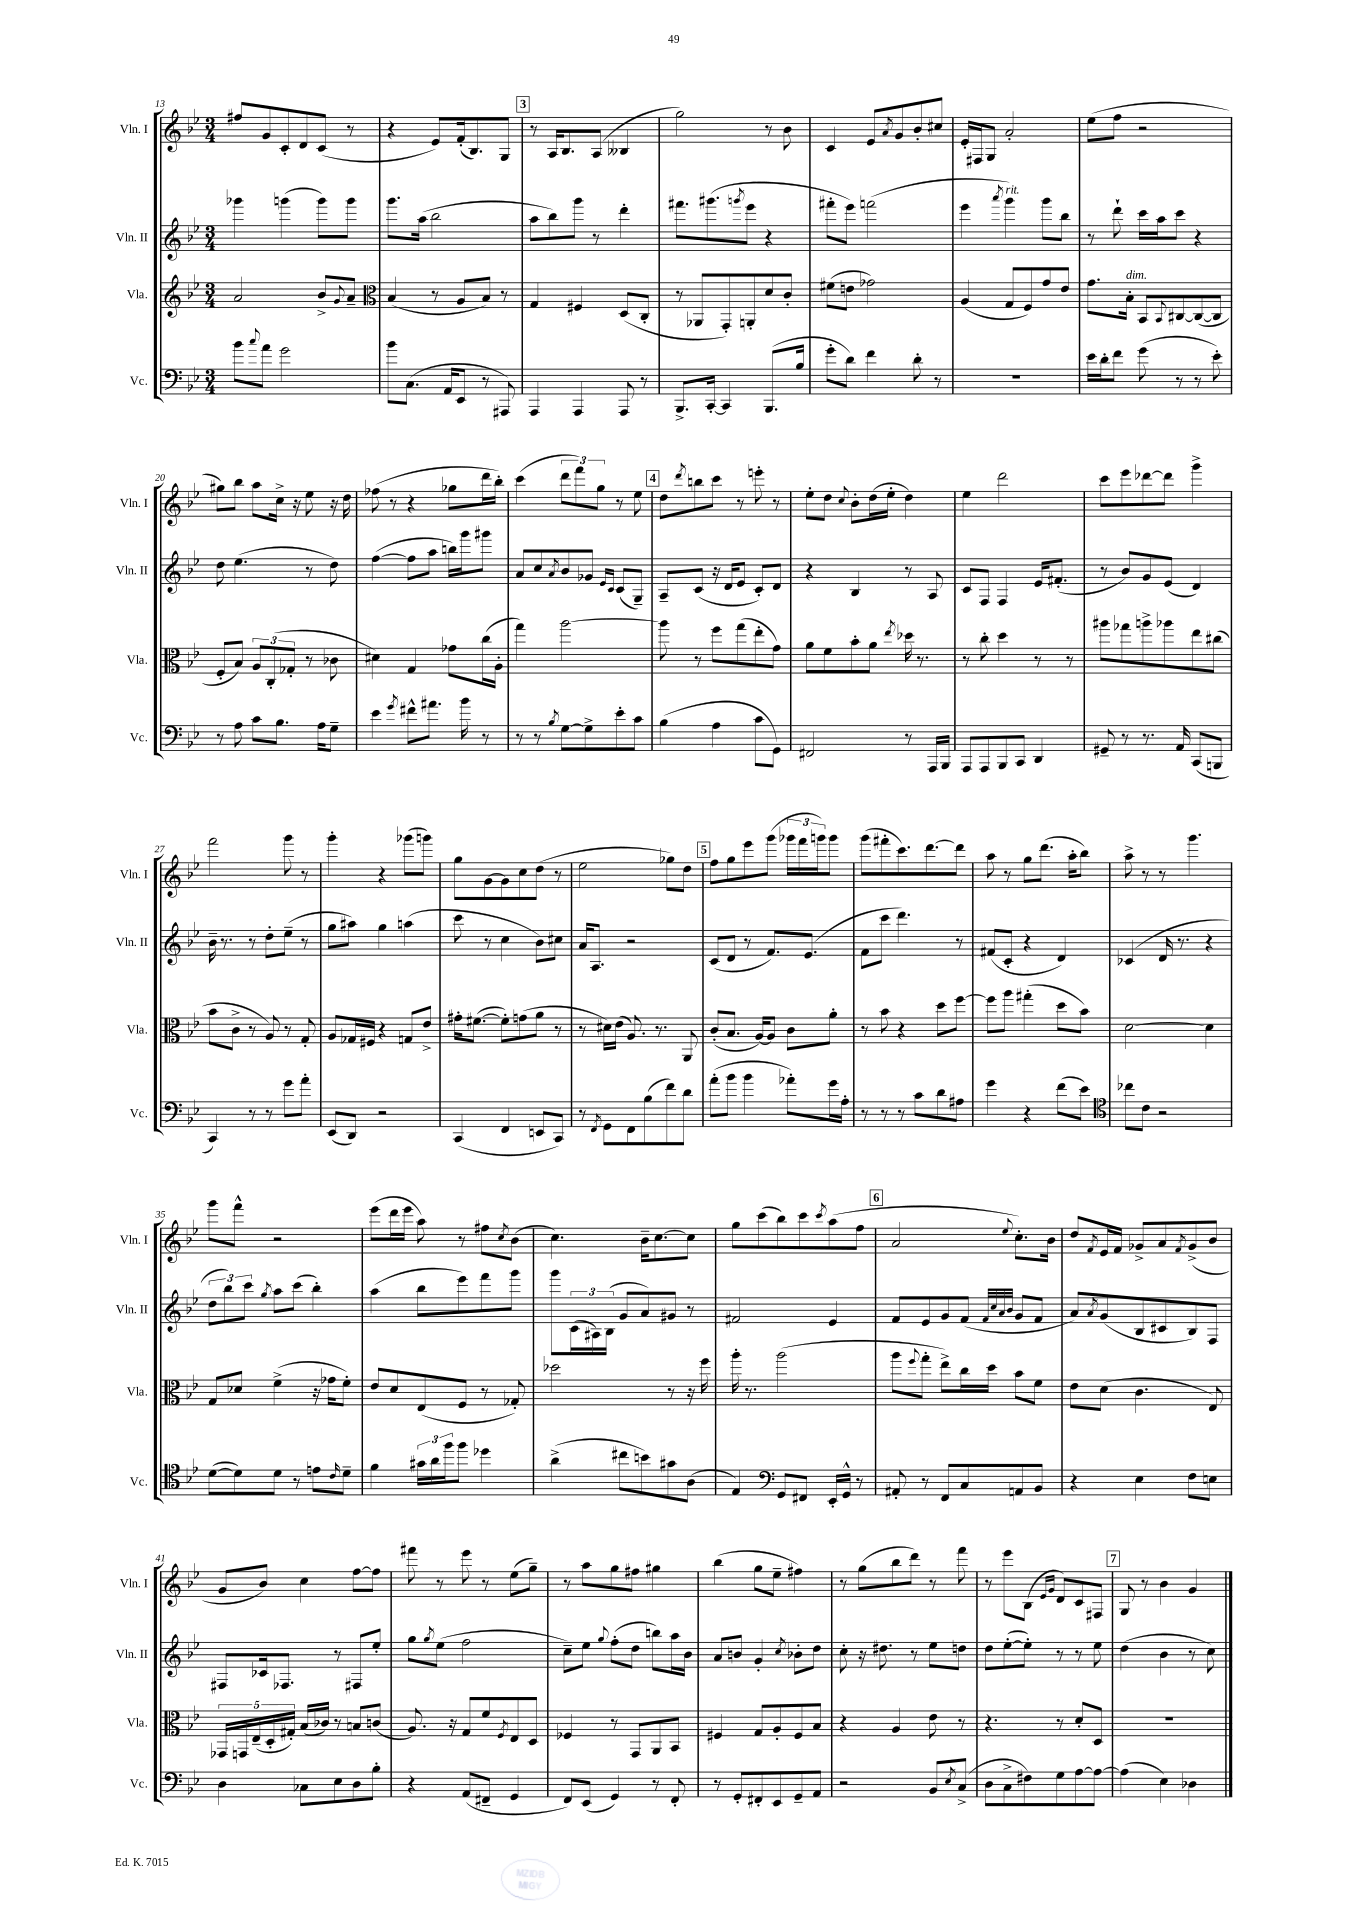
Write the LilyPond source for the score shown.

<<
\new StaffGroup <<
\new Staff = "s0" \with { instrumentName = "Vln. I" shortInstrumentName = "Vln. I" } {
    \clef treble \key bes \major \numericTimeSignature \time 3/4
    fis''8 g'8 c'8-. d'8 c'8( r8 |
    r4 ees'8) f'16-.( bes8.) g8 |
    \mark \markup { \box "3" } r8 a16 bes8. a8( beses4 |
    g''2) r8 bes'8 |
    c'4 ees'8 \acciaccatura { a'8 } g'8 bes'8-. cis''8 |
    ees'16-. fis16 g8 a'2-. |
    ees''8( f''8 r2 |
    gis''8) bes''8 a''8 c''16-> r16 ees''8 r16 d''16 |
    fes''8( r8 r4 ges''8 d'''16 bes''16-.) |
    c'''4( \tuplet 3/2 { d'''8 f'''8) g''8 } r8 ees''8 |
    \mark \markup { \box "4" } d''8 \acciaccatura { d'''8 } b''8 c'''8 r8 e'''8-. r8 |
    ees''8-. d''8 \appoggiatura { c''8 } bes'8-. d''16( ees''16-. d''4) |
    ees''4 d'''2 |
    c'''8 ees'''8 des'''8~ des'''8 g'''4-> |
    f'''2 g'''8 r8 |
    g'''4-. r4 ges'''8( g'''8) |
    g''8 g'8~ g'8 c''8 d''8( r8 |
    ees''2 ges''8) d''8 |
    \mark \markup { \box "5" } f''8 g''8 ees'''8 g'''8( \tuplet 3/2 { ges'''16 f'''16 g'''16) } g'''8 |
    g'''8( fis'''8-. c'''8.) d'''8.~ d'''8 |
    a''8 r8 g''8 d'''8.( a''16-. bes''8) |
    a''8-> r8 r8 g'''4. |
    g'''8 f'''8-^ r2 |
    ees'''8( d'''16 ees'''16 a''8) r8 fis''8 \acciaccatura { c''8 } bes'8( |
    c''4.) bes'16-- c''8.~ c''8 |
    g''8 c'''8( bes''8) c'''8 \acciaccatura { c'''8 } a''8( f''8 |
    \mark \markup { \box "6" } a'2 \appoggiatura { ees''8 } c''8.-.) bes'16 |
    d''8 \acciaccatura { f'8 } ees'16 f'16 ges'8-> a'8 \acciaccatura { f'8 } ges'8->( bes'8 |
    g'8 bes'8) c''4 f''8~ f''8 |
    fis'''8 r8 ees'''8 r8 ees''8( g''8--) |
    r8 a''8 g''8 fis''8 gis''4 |
    bes''4( g''8 ees''8-- fis''4) |
    r8 g''8( bes''8 d'''8) r8 f'''8 |
    r8 ees'''8 bes8( \grace { ees'16 g'16 } d'8) c'8 fis8 |
    \mark \markup { \box "7" } g8 r8 bes'4 g'4 \bar "|." |
}
\new Staff = "s1" \with { instrumentName = "Vln. II" shortInstrumentName = "Vln. II" } {
    \clef treble \key bes \major \numericTimeSignature \time 3/4
    ges'''4 g'''4( g'''8) g'''8 |
    g'''8. a''16( bes''2 |
    \mark \markup { \box "3" } a''8 bes''8) g'''8 r8 d'''4-. |
    fis'''8. gis'''8.( \acciaccatura { g'''8 } ees'''8 r4 |
    fis'''8-. ees'''8) f'''2( |
    ees'''4 \acciaccatura { a'''8 } g'''4^\markup { \italic "rit." }) g'''8 bes''8 |
    r8 d'''8-! c'''16 a''16 c'''8 r4 |
    d''8 ees''4.( r8 d''8) |
    f''4~( f''8 a''8 b''16) g'''16 gis'''8 |
    a'8 c''8 \acciaccatura { a'8 } bes'8 ges'8 \grace { ees'16 c'16 } c'8( g8--) |
    \mark \markup { \box "4" } a8-- c'8( r16 d'16 ees'8 c'8-.) d'8 |
    r4 bes4 r8 a8 |
    c'8 f8 f4 ees'16 fis'8.-.( |
    r8 bes'8) g'8 ees'8( d'4) |
    bes'16-- r8. r8 d''8-. ees''8--( r8 |
    g''8 ais''8) g''4 a''4( |
    c'''8 r8 c''4 bes'8) cis''8 |
    a'16 a8. r2 |
    \mark \markup { \box "5" } c'8( d'8 r8 f'8.) ees'8.( |
    f'8 c'''8 d'''4.) r8 |
    fis'8( c'8-. r4 d'4) |
    ces'4( d'16 r8. r4 |
    \tuplet 3/2 { d''8 bes''8) c'''8 } \acciaccatura { g''8 } a''8 c'''8( bes''4-.) |
    a''4( bes''8 ees'''8) f'''8 g'''8 |
    g'''8 \tuplet 3/2 { c'16( ais16) bes16( } g'8 a'8) gis'8 r8 |
    fis'2 ees'4 |
    \mark \markup { \box "6" } f'8 ees'8 g'8 f'8( \grace { f'32 c''32 a'32 bes'32 } g'8 f'8 |
    a'8) \acciaccatura { a'8 } g'8( bes8 cis'8 bes8) f8 |
    fis8 ces'16 fes8. r8 fis8 ees''8-. |
    g''8 \acciaccatura { g''8 } ees''8( f''2 |
    c''8--) ees''8 \appoggiatura { g''8 } f''8-.( d''8 b''8) a''16 bes'16 |
    a'8 b'8 g'4-. \acciaccatura { c''8 } bes'8-. d''8 |
    c''8-. r16 dis''8. r8 ees''8 d''8 |
    d''8 ees''8~-.( ees''8-.) r8 r8 ees''8 |
    \mark \markup { \box "7" } d''4( bes'4 r8 c''8) \bar "|." |
}
\new Staff = "s2" \with { instrumentName = "Vla." shortInstrumentName = "Vla." } {
    \clef treble \key bes \major \numericTimeSignature \time 3/4
    a'2 bes'8-> \appoggiatura { g'8 } a'8-- |
    \clef alto bes4( r8 a8 bes8) r8 |
    \mark \markup { \box "3" } g4 fis4 d8( c8-. |
    r8 aes,8 g,8-.) a,8-. d'8 c'8-. |
    fis'8( e'8 ges'2) |
    a4( g8 f8) g'8 ees'8 |
    g'8. bes16-.^\markup { \italic "dim." } bes,8 \appoggiatura { bes,8 } cis8~ cis8~( cis8 |
    f8-. bes8) \tuplet 3/2 { a8 c8-.( ges8-. } r8 ces'8 |
    dis'4) g4 ges'8 c''16( a16-. |
    g''4) a''2~ |
    \mark \markup { \box "4" } a''8 r8 f''8 g''8( ees''8-. g'8) |
    a'8 f'8 bes'8-. a'8 \acciaccatura { ees''8 } des''16 r8. |
    r8 c''8-. d''4 r8 r8 |
    ais''8 ges''8 a''8-> aes''8 ees''8 cis''8( |
    bes'8 c'8-> r8 a8) r8 g8-. |
    a8 ges16 fis16 r4 g8 ees'8-> |
    gis'16-. fis'8.~( fis'8-.) g'8( a'8 r8 |
    r8 dis'16) ees'16( a8.) r8. a,8 |
    \mark \markup { \box "5" } c'8-.( bes8. a16~) a8 c'8 a'8-. |
    r8 bes'8 r4 d''8 f''8~ |
    f''8 a''8 gis''4-.( d''8 bes'8) |
    d'2~ d'4 |
    g8 des'8 f'4->( r16 ges'16 f'8-.) |
    ees'8 d'8 ees8( f8 r8 ges8-.) |
    des''2 r8 r16 f''16 |
    a''16-. r8. a''2( |
    \mark \markup { \box "6" } a''8 \appoggiatura { f''8 } g''8-. ees''8->) c''16 d''16 bes'8 f'8 |
    ees'8 d'8( c'4. ees8) |
    \tuplet 5/4 { ges,16 g,16 ees16--( d16-. gis16-.) } bes16( ces'16) r8 b8 c'8( |
    a8.) r16 g8 f'8 \acciaccatura { f8 } ees8 d8 |
    fes4 r8 g,8 a,8 bes,8 |
    fis4 g8 a8-. fis8 bes8 |
    r4 a4 ees'8 r8 |
    r4. r8 d'8-. d8 |
    \mark \markup { \box "7" } R2. \bar "|." |
}
\new Staff = "s3" \with { instrumentName = "Vc." shortInstrumentName = "Vc." } {
    \clef bass \key bes \major \numericTimeSignature \time 3/4
    bes'8 \appoggiatura { c''8 } a'8 g'2 |
    bes'8 c8.( a,16 ees,8 r8 ais,,8) |
    \mark \markup { \box "3" } a,,4 a,,4 a,,8 r8 |
    bes,,8.-> c,16~-. c,4 bes,,8.( bes16 |
    g'8-. d'8) f'4 d'8-. r8 |
    R2. |
    ees'16 d'16-. f'8 g'8( r8 r8 ees'8-.) |
    r8 a8 c'8 bes8. a16 g8-- |
    ees'4 \acciaccatura { g'8 } fis'8-^ ais'8. bes'16 r8 |
    r8 r8 \acciaccatura { bes8 } g8~ g8-> ees'8-. c'8 |
    \mark \markup { \box "4" } bes4( a4 c'8 g,8) |
    fis,2 r8 a,,16 bes,,16 |
    a,,8 a,,8 bes,,8 c,8 d,4 |
    gis,8-- r8 r8. a,16 c,8( b,,8 |
    c,4) r8 r8 g'8 a'8-. |
    ees,8( d,8) r2 |
    c,4( f,4 e,8 c,8) |
    r8 \acciaccatura { f,8 } g,8 f,8 bes8( f'8) d'8 |
    \mark \markup { \box "5" } a'8-.( bes'8 bes'4 aes'8-.) g'16 a16-. |
    r8 r8 r8 c'8 d'8 ais8 |
    g'4 r4 f'8( ees'8) |
    \clef tenor ces''8 c'8 r2 |
    d'8~( d'8) d'8 r8 e'8 \grace { c'16 } d'8-- |
    f'4 \tuplet 3/2 { gis'16 a'16 f''16 } f''8 des''4 |
    a'4->( cis''8 b'8) gis'8 a8( |
    ees4) \clef bass g,8 fis,8 ees,16-. g,16-^ r8 |
    \mark \markup { \box "6" } ais,8-. r8 f,8 c8 a,8 bes,8 |
    r4 ees4 f8 e8 |
    d4 ces8 ees8 d8 bes8-. |
    r4 a,8( fis,8-- g,4 |
    f,8) ees,8( g,4) r8 f,8-. |
    r8 g,8-. fis,8-. ees,8 g,8-- a,8 |
    r2 bes,8 \acciaccatura { ees8 } c8->( |
    d8 c8-> fis8) g8 a8~ a8~ |
    \mark \markup { \box "7" } a4( ees4) des4 \bar "|." |
}
>>
>>
\layout { \context { \Score currentBarNumber = #13 } }
